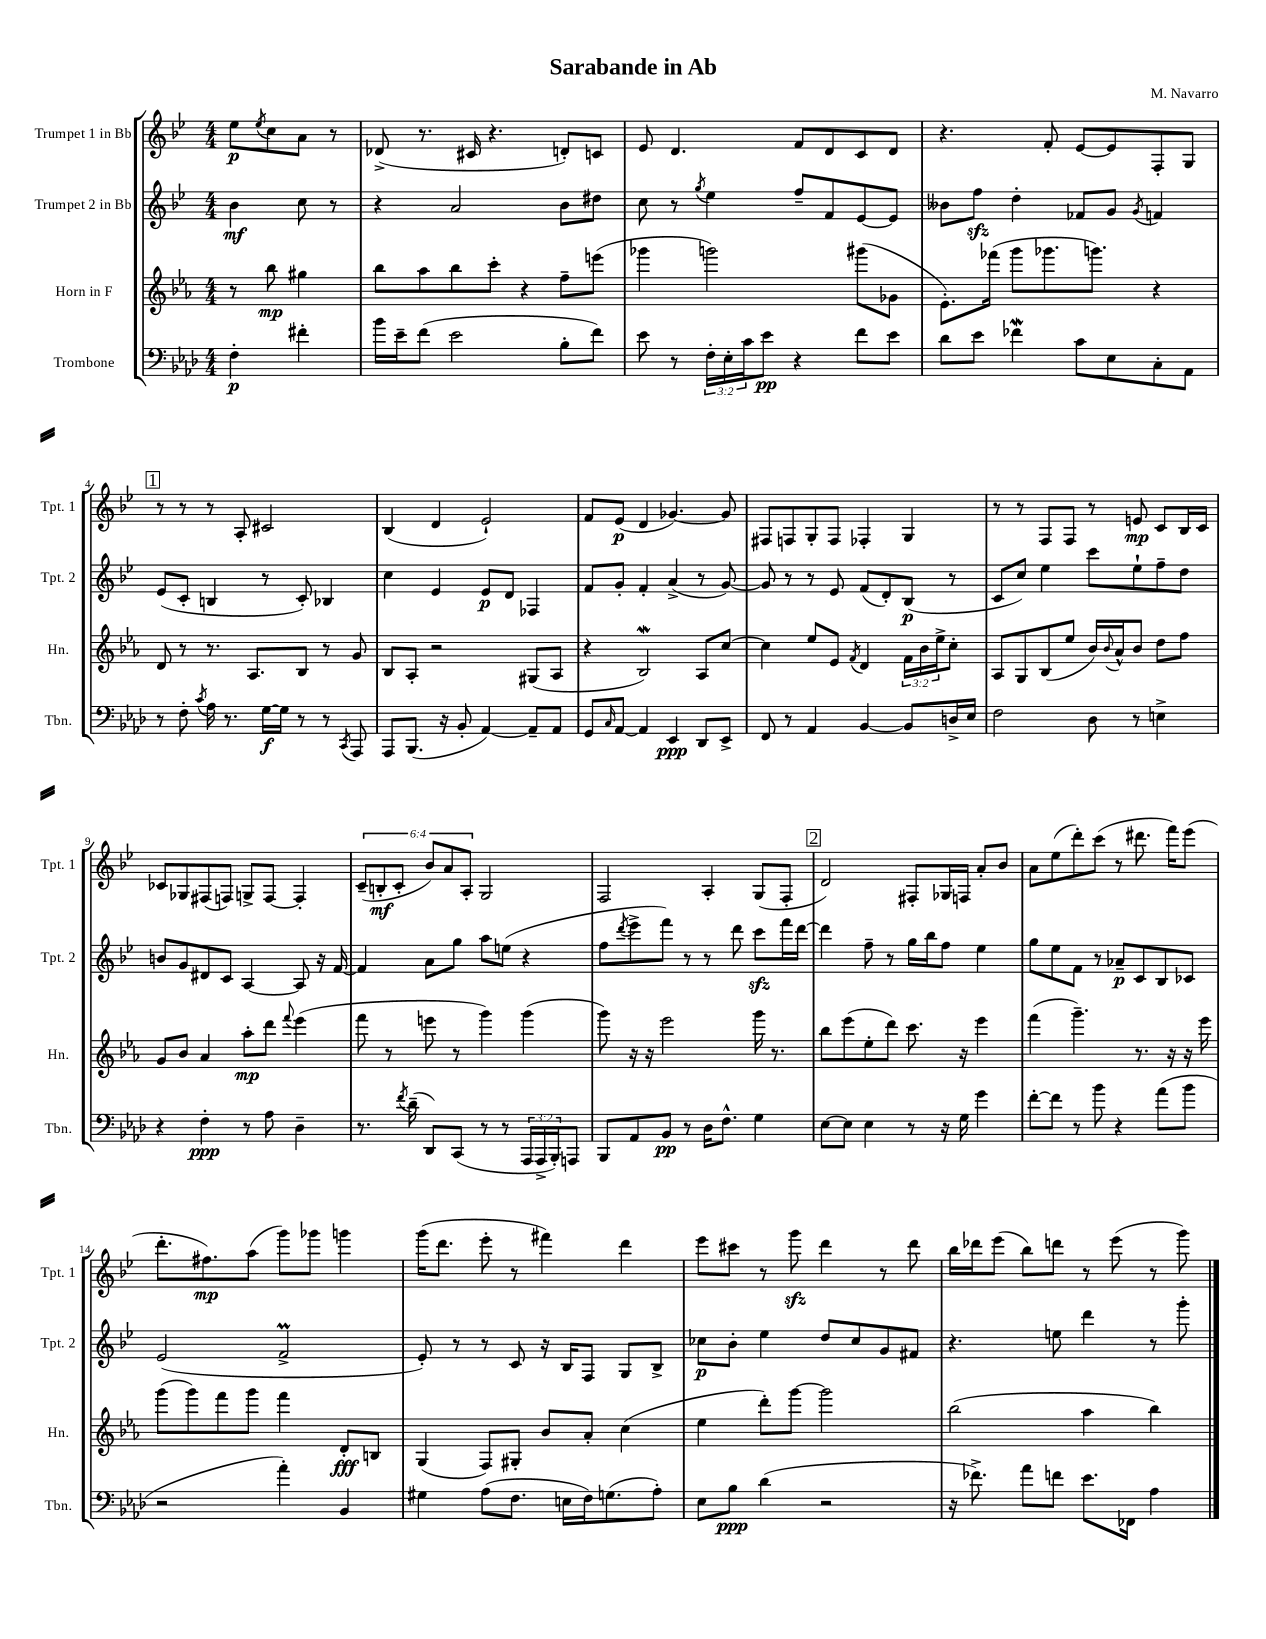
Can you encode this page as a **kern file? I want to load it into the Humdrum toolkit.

**kern	**dynam	**kern	**dynam	**kern	**dynam	**kern	**dynam
*part4	*part4	*part3	*part3	*part2	*part2	*part1	*part1
*staff4	*staff4	*staff3	*staff3	*staff2	*staff2	*staff1	*staff1
*I"Trombone	*	*I"Horn in F	*	*I"Trumpet 2 in Bb	*	*I"Trumpet 1 in Bb	*
*I'Tbn.	*	*I'Hn.	*	*I'Tpt. 2	*	*I'Tpt. 1	*
*clefF4	*	*clefG2	*	*clefG2	*	*clefG2	*
*k[b-e-a-d-]	*	*k[b-e-a-]	*	*k[b-e-]	*	*k[b-e-]	*
*M4/4	*	*M4/4	*	*M4/4	*	*M4/4	*
=	=	=	=	=	=	=	=
4F'\	p	8r	.	4b-\	mf	8ee-\L	p
.	.	.	.	.	.	8qee-/	.
.	.	8bb-\	mp	.	.	8cc\	.
4f#X'\	.	4gg#X\	.	8cc\	.	8a\J	.
.	.	.	.	8r	.	8r	.
=1	=1	=1	=1	=1	=1	=1	=1
16b-\LL	.	8bb-\L	.	4r	.	(8d-X^/	.
16e-~\J	.	.	.	.	.	.	.
(8f\J	.	8aa-\	.	.	.	8.r	.
2e-\	.	8bb-\	.	2a/	.	.	.
.	.	.	.	.	.	16c#X/	.
.	.	8ccc'\J	.	.	.	4.r	.
.	.	4r	.	.	.	.	.
8B-'\L	.	8ff~\L	.	8b-\L	.	8dn'/L)	.
8f\J)	.	(8eeen\J	.	8dd#X\J	.	8cn/J	.
=2	=2	=2	=2	=2	=2	=2	=2
8e-\	.	4ggg-X\	.	8cc\	.	8e-/	.
8r	.	.	.	8r	.	4.d/	.
.	.	.	.	8qgg/	.	.	.
24F'\LL	.	2gggn\)	.	4ee-\	.	.	.
24E-'\	.	.	.	.	.	.	.
24c\J	.	.	.	.	.	.	.
8e-\J	pp	.	.	.	.	.	.
4r	.	.	.	8ff~/L	.	8f/L	.
.	.	.	.	8f/	.	8d/	.
8f\L	.	(8ggg#X\L	.	[8e-/	.	8c/	.
8e-\J	.	8g-X\J	.	8e-/J]	.	8d/J	.
=3	=3	=3	=3	=3	=3	=3	=3
8d-\L	.	8.e-'\L)	.	8b--X\L	.	4.r	.
8e-\J	.	.	.	8ffzz\J	.	.	.
.	.	(16fff-X\Jk	.	.	.	.	.
4f-Xw\	.	8ggg\L	.	4dd'\	.	.	.
.	.	8.ggg-X\	.	.	.	8f'/	.
8c\L	.	.	.	8f-X/L	.	[8e-/L	.
.	.	8.gggn\J)	.	.	.	.	.
8E-\	.	.	.	8g/J	.	8e-/]	.
.	.	.	.	8qg/	.	.	.
8C'\	.	4r	.	4fn/	.	8F'/	.
8AA-\J	.	.	.	.	.	8G/J	.
!!LO:LB:g=z
!!LO:REH:place=s1:t=1
=4	=4	=4	=4	=4	=4	=4	=4
8r	.	8d/	.	(8e-/L	.	8r	.
8F'\	.	8r	.	8c'/J	.	8r	.
8qc/	.	.	.	.	.	.	.
16A-\	.	8.r	.	4Bn/	.	8r	.
8.r	.	.	.	.	.	.	.
.	.	.	.	.	.	8A'/	.
.	.	8.A-/L	.	.	.	.	.
[16G\LL	f	.	.	8r	.	2c#X/	.
16G\JJ]	.	.	.	.	.	.	.
8r	.	8B-/J	.	8c'/)	.	.	.
8r	.	8r	.	4B-X/	.	.	.
8qCC/	.	.	.	.	.	.	.
8AAA-/	.	8g/	.	.	.	.	.
=5	=5	=5	=5	=5	=5	=5	=5
8AAA-/L	.	8B-/L	.	4cc\	.	(4B-/	.
(8.BBB-/J	.	8A-'/J	.	.	.	.	.
.	.	2r	.	4e-/	.	4d/	.
16r	.	.	.	.	.	.	.
8BB-'/	.	.	.	.	.	.	.
[4AA-/)	.	.	.	8e-/L	p	2e-`/)	.
.	.	.	.	8d/J	.	.	.
8AA-~/L]	.	(8G#X/L	.	4F-X/	.	.	.
8AA-/J	.	8A-/J	.	.	.	.	.
=6	=6	=6	=6	=6	=6	=6	=6
8GG/L	.	4r	.	8f/L	.	8f/L	.
16qqC/	.	.	.	.	.	.	.
[8AA-/J	.	.	.	8g'/J	.	(8e-/J	p
4AA-/]	.	2B-W/)	.	4f'/	.	4d/	.
4EE-/	ppp	.	.	(4a^/	.	[4.g-X/)	.
8DD-/L	.	8A-/L	.	8r	.	.	.
8EE-^/J	.	[8cc/J	.	[8g/)	.	8g-/]	.
=7	=7	=7	=7	=7	=7	=7	=7
8FF/	.	4cc\]	.	8g/]	.	8F#X/L	.
8r	.	.	.	8r	.	8Fn/	.
4AA-/	.	8ee-/L	.	8r	.	8G'/	.
.	.	8e-/J	.	8e-/	.	8F/J	.
.	.	8qf/	.	.	.	.	.
[4BB-/	.	4d/	.	(8f/L	.	4F-X'/	.
.	.	.	.	8d'/)	.	.	.
8BB-/L]	.	24f\LL	.	(8B-/J	p	4G/	.
.	.	24b-\	.	.	.	.	.
.	.	24ee-^\J	.	.	.	.	.
16Dn^/L	.	8cc'\J	.	8r	.	.	.
16E-/JJ	.	.	.	.	.	.	.
=8	=8	=8	=8	=8	=8	=8	=8
2F\	.	8A-/L	.	8c/L	.	8r	.
.	.	8G/	.	8cc/J)	.	8r	.
.	.	(8B-/	.	4ee-\	.	8F/L	.
.	.	8ee-/J	.	.	.	8F/J	.
8D-\	.	16b-/LL)	.	8ccc\L	.	8r	.
.	.	8qqb-/	.	.	.	.	.
.	.	16a-^^/J	.	.	.	.	.
8r	.	8b-/J	.	8ee-`\	.	8en/	mp
4En^\	.	8dd\L	.	8ff~\	.	8c/L	.
.	.	8ff\J	.	8dd\J	.	16B-/L	.
.	.	.	.	.	.	16c/JJ	.
!!LO:LB:g=z
=9	=9	=9	=9	=9	=9	=9	=9
4r	.	8g/L	.	8bn/L	.	8c-X/L	.
.	.	8b-/J	.	8g/	.	8G-X/	.
4F'\	ppp	4a-/	.	8d#X/	.	(8F#X/	.
.	.	.	.	8c/J	.	8Fn/J)	.
8r	.	8aa-'\L	mp	[4A/	.	8Gn^/L	.
8A-\	.	8ddd\J	.	.	.	[8F/J	.
.	.	8qqfff/	.	.	.	.	.
4D-~\	.	(4eee-\	.	8A/]	.	4F'/]	.
.	.	.	.	16r	.	.	.
.	.	.	.	[16f/	.	.	.
=10	=10	=10	=10	=10	=10	=10	=10
8.r	.	8fff\	.	4f/]	.	(12c~/L	.
.	.	.	.	.	.	12Bn'/	mf
.	.	8r	.	.	.	.	.
.	.	.	.	.	.	12c'/J	.
8qf/	.	.	.	.	.	.	.
(16d-~\	.	.	.	.	.	.	.
8DD-/L)	.	8eeen\	.	8a\L	.	12b-/L)	.
.	.	.	.	.	.	12a/	.
(8CC/J	.	8r	.	8gg\J	.	.	.
.	.	.	.	.	.	12A'/J	.
8r	.	4ggg\)	.	8aa\L	.	2G/	.
8r	.	.	.	(8een\J	.	.	.
24AAA-/LL	.	(4ggg\	.	4r	.	.	.
24AAA-^/	.	.	.	.	.	.	.
24BBB-'/J)	.	.	.	.	.	.	.
8AAAn/J	.	.	.	.	.	.	.
=11	=11	=11	=11	=11	=11	=11	=11
8BBB-/L	.	8ggg\)	.	8ff\L	.	2F/	.
.	.	.	.	8qddd/	.	.	.
8AA-/	.	16r	.	8eee-^\	.	.	.
.	.	16r	.	.	.	.	.
8BB-/J	pp	2eee-\	.	8fff\J)	.	.	.
8r	.	.	.	8r	.	.	.
16D-\KL	.	.	.	8r	.	4A'/	.
8.F^^\J	.	.	.	.	.	.	.
.	.	.	.	8ddd\	.	.	.
4G\	.	16ggg\	.	8ccczz\L	.	(8G/L	.
.	.	8.r	.	.	.	.	.
.	.	.	.	16fff\L	.	8F'/J	.
.	.	.	.	[16ddd\JJ	.	.	.
!!LO:REH:place=s1:t=2
=12	=12	=12	=12	=12	=12	=12	=12
[8E-\L	.	8bb-\L	.	4ddd\]	.	2d/)	.
8E-\J]	.	(8eee-\	.	.	.	.	.
4E-\	.	8ee-'\	.	8ff~\	.	.	.
.	.	8ddd\J)	.	8r	.	.	.
8r	.	8.ccc\	.	16gg\LL	.	8F#X'/L	.
.	.	.	.	16bb-\J	.	.	.
16r	.	.	.	8ff\J	.	16G-X/L	.
16G\	.	16r	.	.	.	16Fn/JJ	.
4g\	.	4eee-\	.	4ee-\	.	8a'/L	.
.	.	.	.	.	.	8b-/J	.
=13	=13	=13	=13	=13	=13	=13	=13
[8f'\L	.	(4fff\	.	8gg\L	.	8a\L	.
8f\J]	.	.	.	8ee-\	.	(8ee-\	.
8r	.	4.ggg~\)	.	8f\J	.	8ddd'\)	.
8b-\	.	.	.	8r	.	(8ccc\J	.
4r	.	.	.	8a-X~/L	p	8r	.
.	.	8.r	.	8c/	.	8.ddd#X\	.
(8a-\L	.	.	.	8B-/	.	.	.
.	.	16r	.	.	.	16fff\KL)	.
8b-\J	.	16r	.	8c-X/J	.	(8eee-\J	.
.	.	16eee-\	.	.	.	.	.
!!LO:LB:g=z
=14	=14	=14	=14	=14	=14	=14	=14
2r	.	(8ggg\L	.	(2e-/	.	8.ddd'\L	.
.	.	8ggg\)	.	.	.	.	.
.	.	.	.	.	.	8.ff#X\)	mp
.	.	8fff\	.	.	.	.	.
.	.	8ggg\J	.	.	.	(8aa\J	.
4a-'\)	.	4fff\	.	2fM^/	.	8ggg\L)	.
.	.	.	.	.	.	8ggg-X\J	.
4BB-/	.	8d'/L	fff	.	.	4gggn\	.
.	.	8Bn/J	.	.	.	.	.
=15	=15	=15	=15	=15	=15	=15	=15
4G#X\	.	(4G/	.	8e-'/)	.	(16ggg\KL	.
.	.	.	.	.	.	8.ddd\J	.
.	.	.	.	8r	.	.	.
(8A-\L	.	8F/L)	.	8r	.	8eee-'\	.
8.F\J	.	8G#X'/J	.	8c/	.	8r	.
.	.	8b-/L	.	16r	.	4fff#X\)	.
16En\LL	.	.	.	16B-/KL	.	.	.
16F\J)	.	8a-'/J	.	8F/J	.	.	.
(8.Gn\	.	.	.	.	.	.	.
.	.	(4cc\	.	8G/L	.	4ddd\	.
8A-'\J)	.	.	.	8B-^/J	.	.	.
=16	=16	=16	=16	=16	=16	=16	=16
8E-\L	.	4ee-\	.	8cc-X\L	p	8eee-\L	.
8B-\J	ppp	.	.	8b-'\J	.	8ccc#X\J	.
(4d-\	.	8ddd'\L)	.	4ee-\	.	8r	.
.	.	[8ggg\J	.	.	.	8gggzz\	.
2r	.	2ggg\]	.	8dd/L	.	4ddd\	.
.	.	.	.	8cc-/	.	.	.
.	.	.	.	8g/	.	8r	.
.	.	.	.	8f#X/J	.	8ddd\	.
=17	=17	=17	=17	=17	=17	=17	=17
16r	.	(2bb-\	.	4.r	.	16bb-\LL	.
8.f-X^\)	.	.	.	.	.	16ddd-X\J	.
.	.	.	.	.	.	(8eee-\J	.
8a-\L	.	.	.	.	.	8bb-\L)	.
8fn\J	.	.	.	8een\	.	8dddn\J	.
8.e-\L	.	4aa-\	.	4ddd\	.	8r	.
.	.	.	.	.	.	(8eee-\	.
16FF-X\Jk	.	.	.	.	.	.	.
4A-\	.	4bb-\)	.	8r	.	8r	.
.	.	.	.	8ggg'\	.	8ggg\)	.
==	==	==	==	==	==	==	==
*-	*-	*-	*-	*-	*-	*-	*-
